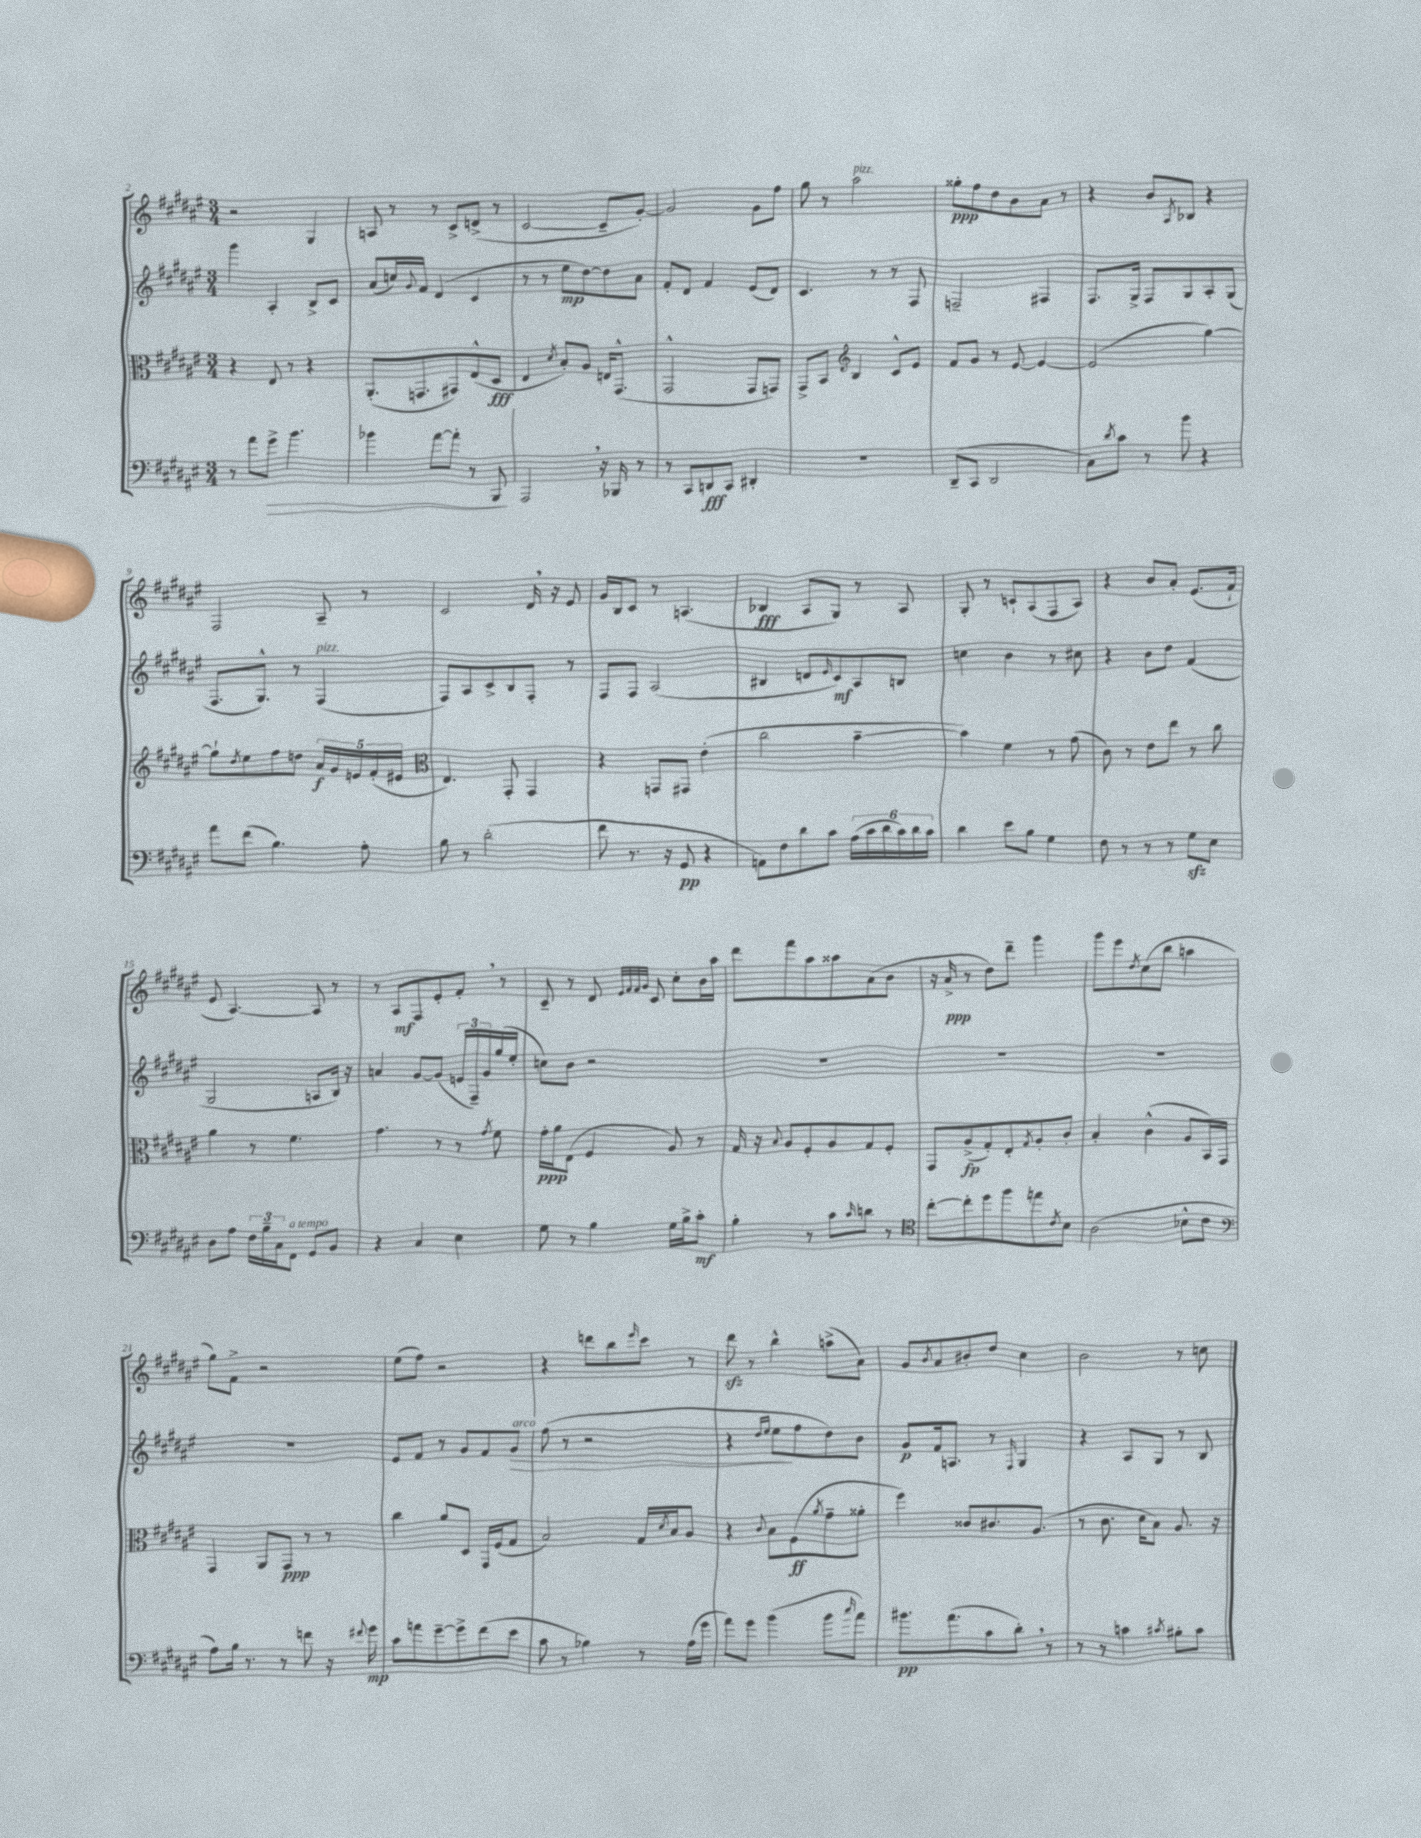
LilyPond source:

<<
\new StaffGroup <<
\new Staff = "s0" {
    \clef treble \key fis \major \numericTimeSignature \time 3/4
    r2 gis4 |
    a8 r8 r8 cis'8-> d'8->( r8 |
    cis'2~ cis'8-- gis'8~-.) |
    gis'2 gis'8 fis''8 |
    gis''8 r8 ais''2^\markup { \italic "pizz." } |
    gisis''8-.\ppp fis''8 dis''8 b'8 ais'8 r8 |
    r4 b'8 \acciaccatura { ais8 } bes8 r4 |
    fis2 ais8-- r8 |
    cis'2 dis'16 \breathe r16 eis'8 |
    gis'16 b16 cis'8 r8 a4.( |
    bes4\fff ais8 gis8) r8 ais8 |
    gis8-. r8 c'8-! ais8( fis8 ais8) |
    r4 b'8 ais'8-. eis'8.( fis'16-! |
    eis'8 ais4.~) ais8 r8 |
    r8 ais8\mf fis8 eis'8-. fis'8-. \breathe r8 |
    cis'8-- r8 dis'8 \grace { eis'32 fis'32 fis'32 gis'32 } cis'8 cis''8-. b'16 ais''16 |
    dis'''8 fis'''8 ais''8 aisis''8 ais'8( b'8 |
    r16 ais'16->\ppp r8 dis''8) dis'''8-- gis'''4 |
    gis'''8 eis'''8 \acciaccatura { dis''8 } cis''8( b''8 a''4 |
    gis''8) fis'8-> r2 |
    eis''8( fis''8) r2 |
    r4 d'''8 b''8 \grace { eis'''16 } cis'''8 r8 |
    dis'''8\sfz r8 b''4-^ a''8->( ais'8) |
    gis'8 \acciaccatura { b'8 } ais'8 bis'8-. dis''8 cis''4 |
    b'2 r8 c''8 \bar "|." |
}
\new Staff = "s1" {
    \clef treble \key fis \major \numericTimeSignature \time 3/4
    gis'''4 ais4-. b8-> cis'8 |
    ais'8( c''16) \appoggiatura { gis'8 } fis'16 dis'4( cis'4 |
    r8 r8 eis''8\mp dis''8~) dis''8 ais'8 |
    fis'8-. dis'8 fis'4 eis'8( dis'8) |
    cis'4. r8 r8 fis8 |
    f2-- fis4 |
    fis8. gis16-> fis8 gis8 ais8-. gis8( |
    fis8. gis8.-^) r8 fis4^\markup { \italic "pizz." }( |
    fis8) ais8 cis'8-> b8 fis8-. r8 |
    fis8 fis8 ais2( |
    bis4 d'8 \grace { eis'16 } cis'8\mf) ais8 b8 |
    c''4 b'4 r8 cis''8 |
    r4 b'8 dis''8 fis'4( |
    gis2 a8 b16) r16 |
    a'4 gis'8~ gis'8( \tuplet 3/2 { e'16 fis16--) gis'16 } gis''16( eis''16-. |
    c''8) b'8 r2 |
    R2. |
    R2. |
    R2. |
    R2. |
    eis'8 fis'8 r8 gis'8 fis'8 gis'8\>^\markup { \italic "arco" } |
    fis''8( r8 r2 |
    r4 \grace { dis''16 eis''16 } eis''8\! fis''8 dis''8) b'8 |
    gis'8\p fis'16 a8. r8 \grace { fis16 } gis4 |
    r4 ais8 gis8 r8 b8 \bar "|." |
}
\new Staff = "s2" {
    \clef alto \key fis \major \numericTimeSignature \time 3/4
    r4 eis8 r8 r4 |
    ais,8.-.( g,8. gis,8) eis8-^( dis8\fff |
    eis4 \acciaccatura { dis'8 } b8-.) ais8 e16 gis,8.-^( |
    gis,2-^ gis,8 g,8) |
    gis,8-> b,8 \clef treble b4 cis'8-^ eis'8 |
    fis'8 gis'8 r8 eis'8~ eis'4~ |
    eis'2( gis''4~) |
    gis''8-! \acciaccatura { dis''8 } eis''8 fis''8 d''8 \tuplet 5/4 { ais'16\f gis'16 e'16 fis'16-.( eis'16 } |
    \clef alto eis4.) gis,8-. gis,4 |
    r4 g,8 gis,8 eis'4-.( |
    cis''2 b'4~-- |
    b'4) fis'4 r8 gis'8( |
    cis'8) r8 eis'8 eis''8 r8 cis''8 |
    ais'4 r8 fis'4. |
    gis'4. r8 r8 \acciaccatura { gis'8 } fis'8 |
    gis'16-.\ppp ais'16 eis8( fis4 ais8) r8 |
    gis16 r16 \appoggiatura { b8 } ais8 fis8-. ais8 gis8 fis8-. |
    gis,8 ais8->\fp( gis8-.) eis8-. \acciaccatura { gis8 } ais8-. cis'8-. |
    b4-. cis'4-^( ais8 b,16) gis,16 |
    gis,4 ais,8 gis,8\ppp r8 r8 |
    cis''4 ais'8 dis8 gis,16 fis16( gis8 |
    b2) gis16 \acciaccatura { dis'8 } b16 ais8 |
    r4 \appoggiatura { cis'8 } b8 fis8\ff( \acciaccatura { ais'8 } gis'8-- aisis'8-. |
    fis''4) cisis'8 cis'8. ais8.( |
    r8 cis'8. dis'16 b8) ais8. r16 \bar "|." |
}
\new Staff = "s3" {
    \clef bass \key fis \major \numericTimeSignature \time 3/4
    r8 ais'8 gis'8->\> b'4. |
    bes'4 ais'8~ ais'8-. r8 b,,8\! |
    ais,,2 \breathe r16 bes,,16 r8 |
    r8 cis,8 d,8\fff cis,8 dis,4-. |
    R2. |
    dis,8--( cis,8 dis,2 |
    cis8) \acciaccatura { dis'8 } cis'8 r8 b'8 r4 |
    ais'8 fis'8( b4.) ais8-. |
    b8 r8 dis'2-.( |
    fis'8 r8. r16 gis,8\pp r4 |
    a,8) fis8 dis'8 cis'8 \tuplet 6/4 { ais16( cis'16 dis'16 cis'16) dis'16 cis'16 } |
    dis'4 eis'8 b8 gis4 |
    fis8 r8 r8 r8 gis8\sfz eis8 |
    dis8 ais8 \tuplet 3/2 { fis16 b16-- cis16 } fis,8^\markup { \italic "a tempo" } gis,8 b,8 |
    r4 cis4 eis4 |
    gis8 r8 b4 gis16 b16-> cis'8-.\mf |
    b4-. r8 cis'8 \grace { cis'16 } d'8 r8 |
    \clef tenor cis''8~-. cis''8-. dis''8 fis''8 e''8 \acciaccatura { cis'8 } b8 |
    ais2( bes8-^ cis'8 |
    \clef bass ais8) b16 r8. r8 f'8 r16 \appoggiatura { fis'8 } gis'16\mp |
    cis'8 a'8 gis'8~-- gis'8-> fis'8( eis'8 |
    cis'8 r8 bes4) r8 ais16( gis'16 |
    ais'8) gis'8 b'4( b'8 \grace { cis''16 } ais'8) |
    bis'8.\pp ais'8.( cis'8 dis'8-.) \breathe r8 |
    r8 r8 c'4 \acciaccatura { cis'8 } bis8-. cis'8 \bar "|." |
}
>>
>>
\layout { \context { \Score currentBarNumber = #2 } }
